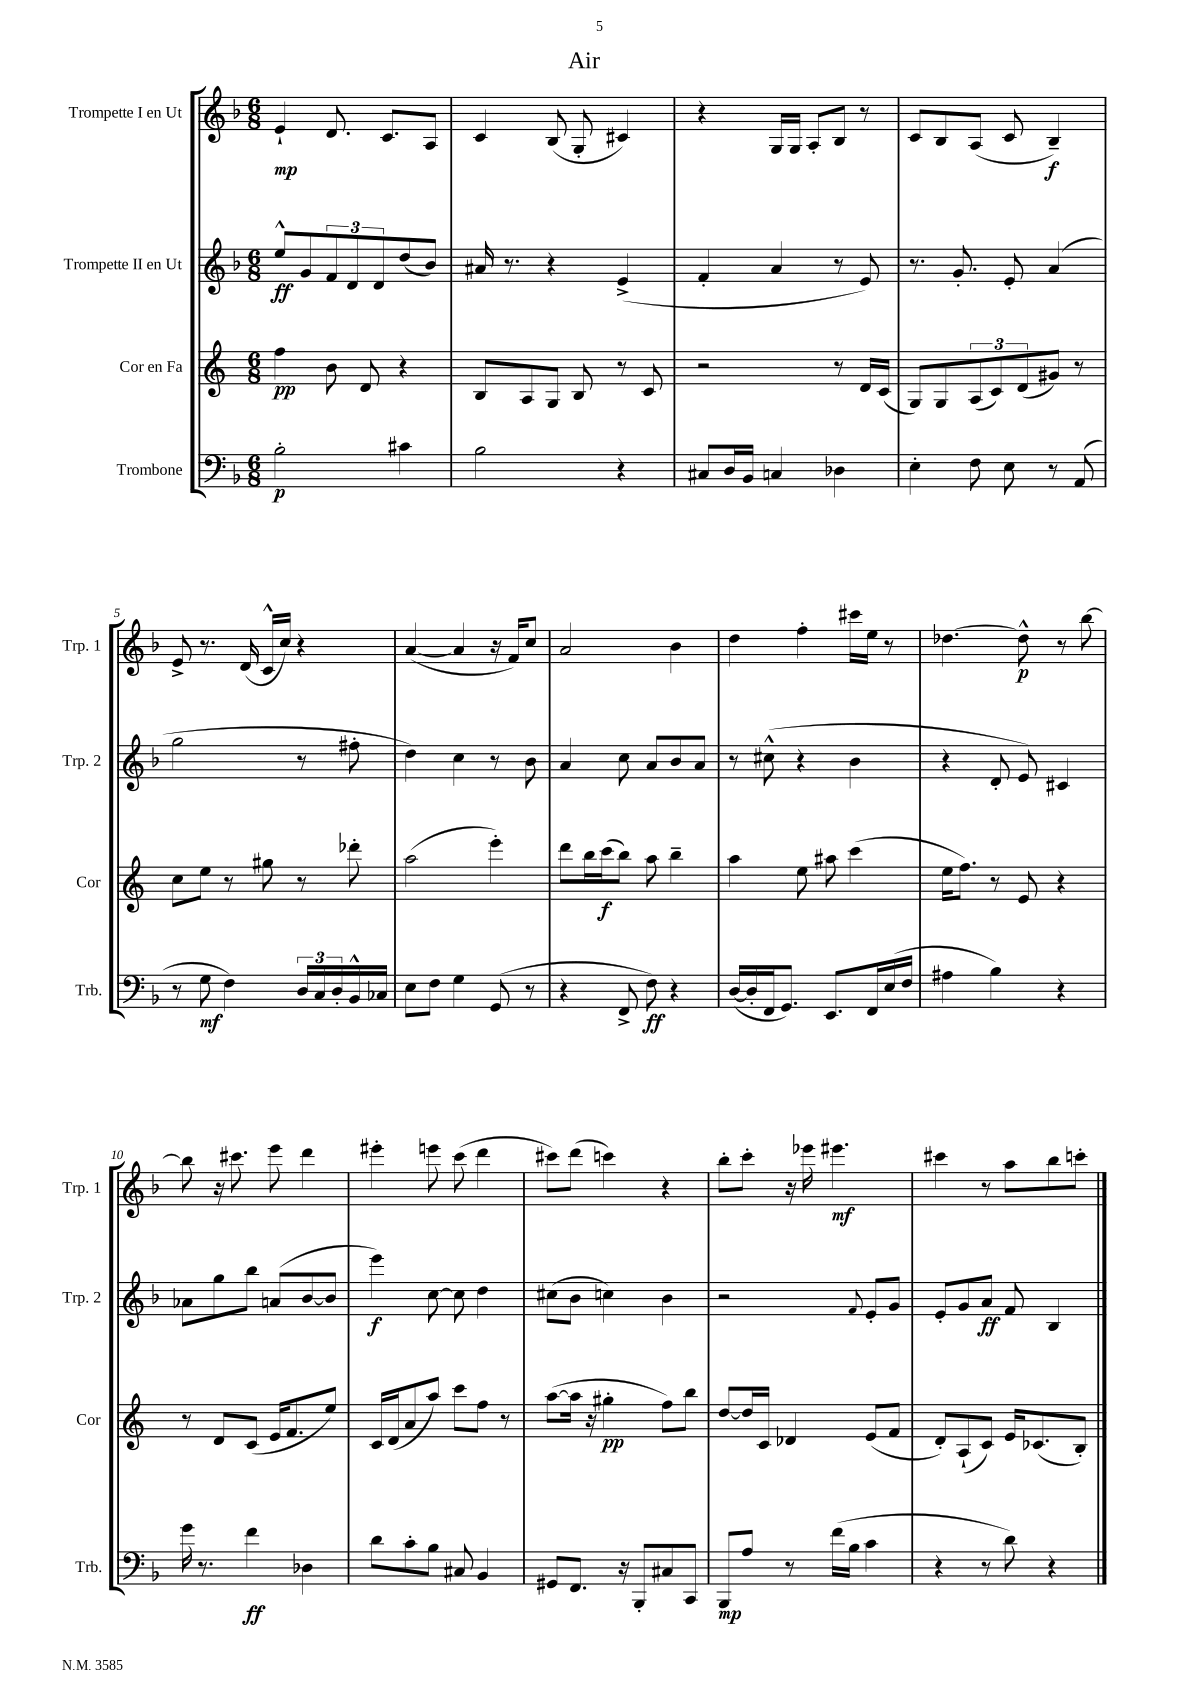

**kern	**dynam	**kern	**dynam	**kern	**dynam	**kern	**dynam
*part4	*part4	*part3	*part3	*part2	*part2	*part1	*part1
*staff4	*staff4	*staff3	*staff3	*staff2	*staff2	*staff1	*staff1
*I"Trombone	*	*I"Cor en Fa	*	*I"Trompette II en Ut	*	*I"Trompette I en Ut	*
*I'Trb.	*	*I'Cor	*	*I'Trp. 2	*	*I'Trp. 1	*
*clefF4	*	*clefG2	*	*clefG2	*	*clefG2	*
*k[b-]	*	*k[]	*	*k[b-]	*	*k[b-]	*
*M6/8	*	*M6/8	*	*M6/8	*	*M6/8	*
=1	=1	=1	=1	=1	=1	=1	=1
2B-'\	p	4ff\	pp	8ee^^/L	ff	4e`/	mp
.	.	.	.	8g/	.	.	.
.	.	8b\	.	12f/	.	8.d/	.
.	.	.	.	12d/	.	.	.
.	.	8d/	.	.	.	.	.
.	.	.	.	12d/	.	.	.
.	.	.	.	.	.	8.c/L	.
4c#X\	.	4r	.	(8dd/	.	.	.
.	.	.	.	8b-/J)	.	8A/J	.
=2	=2	=2	=2	=2	=2	=2	=2
2B-\	.	8B/L	.	16a#X/	.	4c/	.
.	.	.	.	8.r	.	.	.
.	.	8A/	.	.	.	.	.
.	.	8G/J	.	4r	.	(8B-/	.
.	.	8B/	.	.	.	8G'/	.
4r	.	8r	.	(4e^/	.	4c#X/)	.
.	.	8c/	.	.	.	.	.
=3	=3	=3	=3	=3	=3	=3	=3
8C#X/L	.	2r	.	4f'/	.	4r	.
16D/L	.	.	.	.	.	.	.
16BB-/JJ	.	.	.	.	.	.	.
4Cn/	.	.	.	4a/	.	16G/LL	.
.	.	.	.	.	.	16G/JJ	.
.	.	.	.	.	.	8A'/L	.
4D-X\	.	8r	.	8r	.	8B-/J	.
.	.	16d/LL	.	8e/)	.	8r	.
.	.	(16c/JJ	.	.	.	.	.
=4	=4	=4	=4	=4	=4	=4	=4
4E'\	.	8G/L)	.	8.r	.	8c/L	.
.	.	8G/	.	.	.	8B-/	.
.	.	.	.	8.g'/	.	.	.
8F\	.	(12A/	.	.	.	(8A/J	.
.	.	12c/)	.	.	.	.	.
8E\	.	.	.	8e'/	.	8c/	.
.	.	(12d/	.	.	.	.	.
8r	.	8g#X/J)	.	(4a/	.	4B-~/)	f
(8AA/	.	8r	.	.	.	.	.
!!LO:LB:g=z
=5	=5	=5	=5	=5	=5	=5	=5
8r	.	8cc\L	.	2gg\	.	8e^/	.
8G\	mf	8ee\J	.	.	.	8.r	.
4F\)	.	8r	.	.	.	.	.
.	.	.	.	.	.	(16d/	.
.	.	8gg#X\	.	.	.	16c^^/LL	.
.	.	.	.	.	.	16cc/JJ)	.
24D/LL	.	8r	.	8r	.	4r	.
24C/	.	.	.	.	.	.	.
24D'/	.	.	.	.	.	.	.
16BB-^^/	.	8ddd-X'\	.	8ff#X'\	.	.	.
16C-X/JJ	.	.	.	.	.	.	.
=6	=6	=6	=6	=6	=6	=6	=6
8E\L	.	(2aa\	.	4dd\)	.	([4a/	.
8F\J	.	.	.	.	.	.	.
4G\	.	.	.	4cc\	.	4a/]	.
(8GG/	.	4eee'\)	.	8r	.	16r	.
.	.	.	.	.	.	16f/KL)	.
8r	.	.	.	8b-\	.	8cc/J	.
=7	=7	=7	=7	=7	=7	=7	=7
4r	.	8ddd\L	.	4a/	.	2a/	.
.	.	16bb\L	.	.	.	.	.
.	.	(16ccc\J	f	.	.	.	.
8FF^/	.	8bb\J)	.	8cc\	.	.	.
8F\)	ff	8aa\	.	8a/L	.	.	.
4r	.	4bb~\	.	8b-/	.	4b-\	.
.	.	.	.	8a/J	.	.	.
=8	=8	=8	=8	=8	=8	=8	=8
([16D/LL	.	4aa\	.	8r	.	4dd\	.
16D'/]	.	.	.	.	.	.	.
16FF/J	.	.	.	(8cc#X^^\	.	.	.
8.GG/J)	.	.	.	.	.	.	.
.	.	8ee\	.	4r	.	4ff'\	.
8.EE/L	.	8aa#X\	.	.	.	.	.
.	.	(4ccc\	.	4b-\	.	16ccc#X\LL	.
16FF/L	.	.	.	.	.	16ee\JJ	.
(16E/	.	.	.	.	.	8r	.
16F/JJ	.	.	.	.	.	.	.
=9	=9	=9	=9	=9	=9	=9	=9
4A#X\	.	16ee\KL	.	4r	.	[4.dd-X\	.
.	.	8.ff\J)	.	.	.	.	.
4B-\)	.	8r	.	8d'/	.	.	.
.	.	8e/	.	8e/)	.	8dd-^^\]	p
4r	.	4r	.	4c#X/	.	8r	.
.	.	.	.	.	.	[8bb-\	.
!!LO:LB:g=z
=10	=10	=10	=10	=10	=10	=10	=10
16g\	.	8r	.	8a-X\L	.	8bb-\]	.
8.r	.	.	.	.	.	.	.
.	.	8d/L	.	8gg\	.	16r	.
.	.	.	.	.	.	8.ccc#X\	.
4f\	ff	(8c/J	.	8bb-\J	.	.	.
.	.	16e/KL	.	(8an/L	.	8eee\	.
.	.	8.f/	.	.	.	.	.
4D-X\	.	.	.	[8b-/	.	4ddd\	.
.	.	8ee/J)	.	8b-/J]	.	.	.
=11	=11	=11	=11	=11	=11	=11	=11
8d\L	.	16c/LL	.	4eee\)	f	4eee#X'\	.
.	.	(16d/J	.	.	.	.	.
8c'\	.	8a/	.	.	.	.	.
8B-\J	.	8aa/J)	.	[8cc\	.	8eeen\	.
8C#X/	.	8ccc\L	.	8cc\]	.	(8ccc\	.
4BB-/	.	8ff\J	.	4dd\	.	4ddd\	.
.	.	8r	.	.	.	.	.
=12	=12	=12	=12	=12	=12	=12	=12
8GG#X/L	.	([8aa\L	.	(8cc#X\L	.	8ccc#X\L)	.
8.FF/J	.	16aa\Jk]	.	8b-\J	.	(8ddd\J	.
.	.	16r	.	.	.	.	.
.	.	4gg#X'\	pp	4ccn\)	.	4cccn\)	.
16r	.	.	.	.	.	.	.
8BBB-'/L	.	.	.	.	.	.	.
8C#X/	.	8ff\L)	.	4b-\	.	4r	.
8CC/J	.	8bb\J	.	.	.	.	.
=13	=13	=13	=13	=13	=13	=13	=13
8BBB-/L	mp	[8dd/L	.	2r	.	8bb-'\L	.
8A/J	.	16dd/L]	.	.	.	8ccc'\J	.
.	.	16c/JJ	.	.	.	.	.
8r	.	4d-X/	.	.	.	16r	.
.	.	.	.	.	.	16eee-X\	.
(16f\LL	.	.	.	.	.	4.eee#X\	mf
16B-\JJ	.	.	.	.	.	.	.
.	.	.	.	8qqf/	.	.	.
4c\	.	(8e/L	.	8e'/L	.	.	.
.	.	8f/J	.	8g/J	.	.	.
=14	=14	=14	=14	=14	=14	=14	=14
4r	.	8d'/L)	.	8e'/L	.	4ccc#X\	.
.	.	(8A`/	.	8g/	.	.	.
8r	.	8c/J)	.	8a/J	ff	8r	.
8d\)	.	16e/KL	.	8f/	.	8aa\L	.
.	.	(8.c-X/	.	.	.	.	.
4r	.	.	.	4B-/	.	8bb-\	.
.	.	8B'/J)	.	.	.	8cccn'\J	.
==	==	==	==	==	==	==	==
*-	*-	*-	*-	*-	*-	*-	*-
